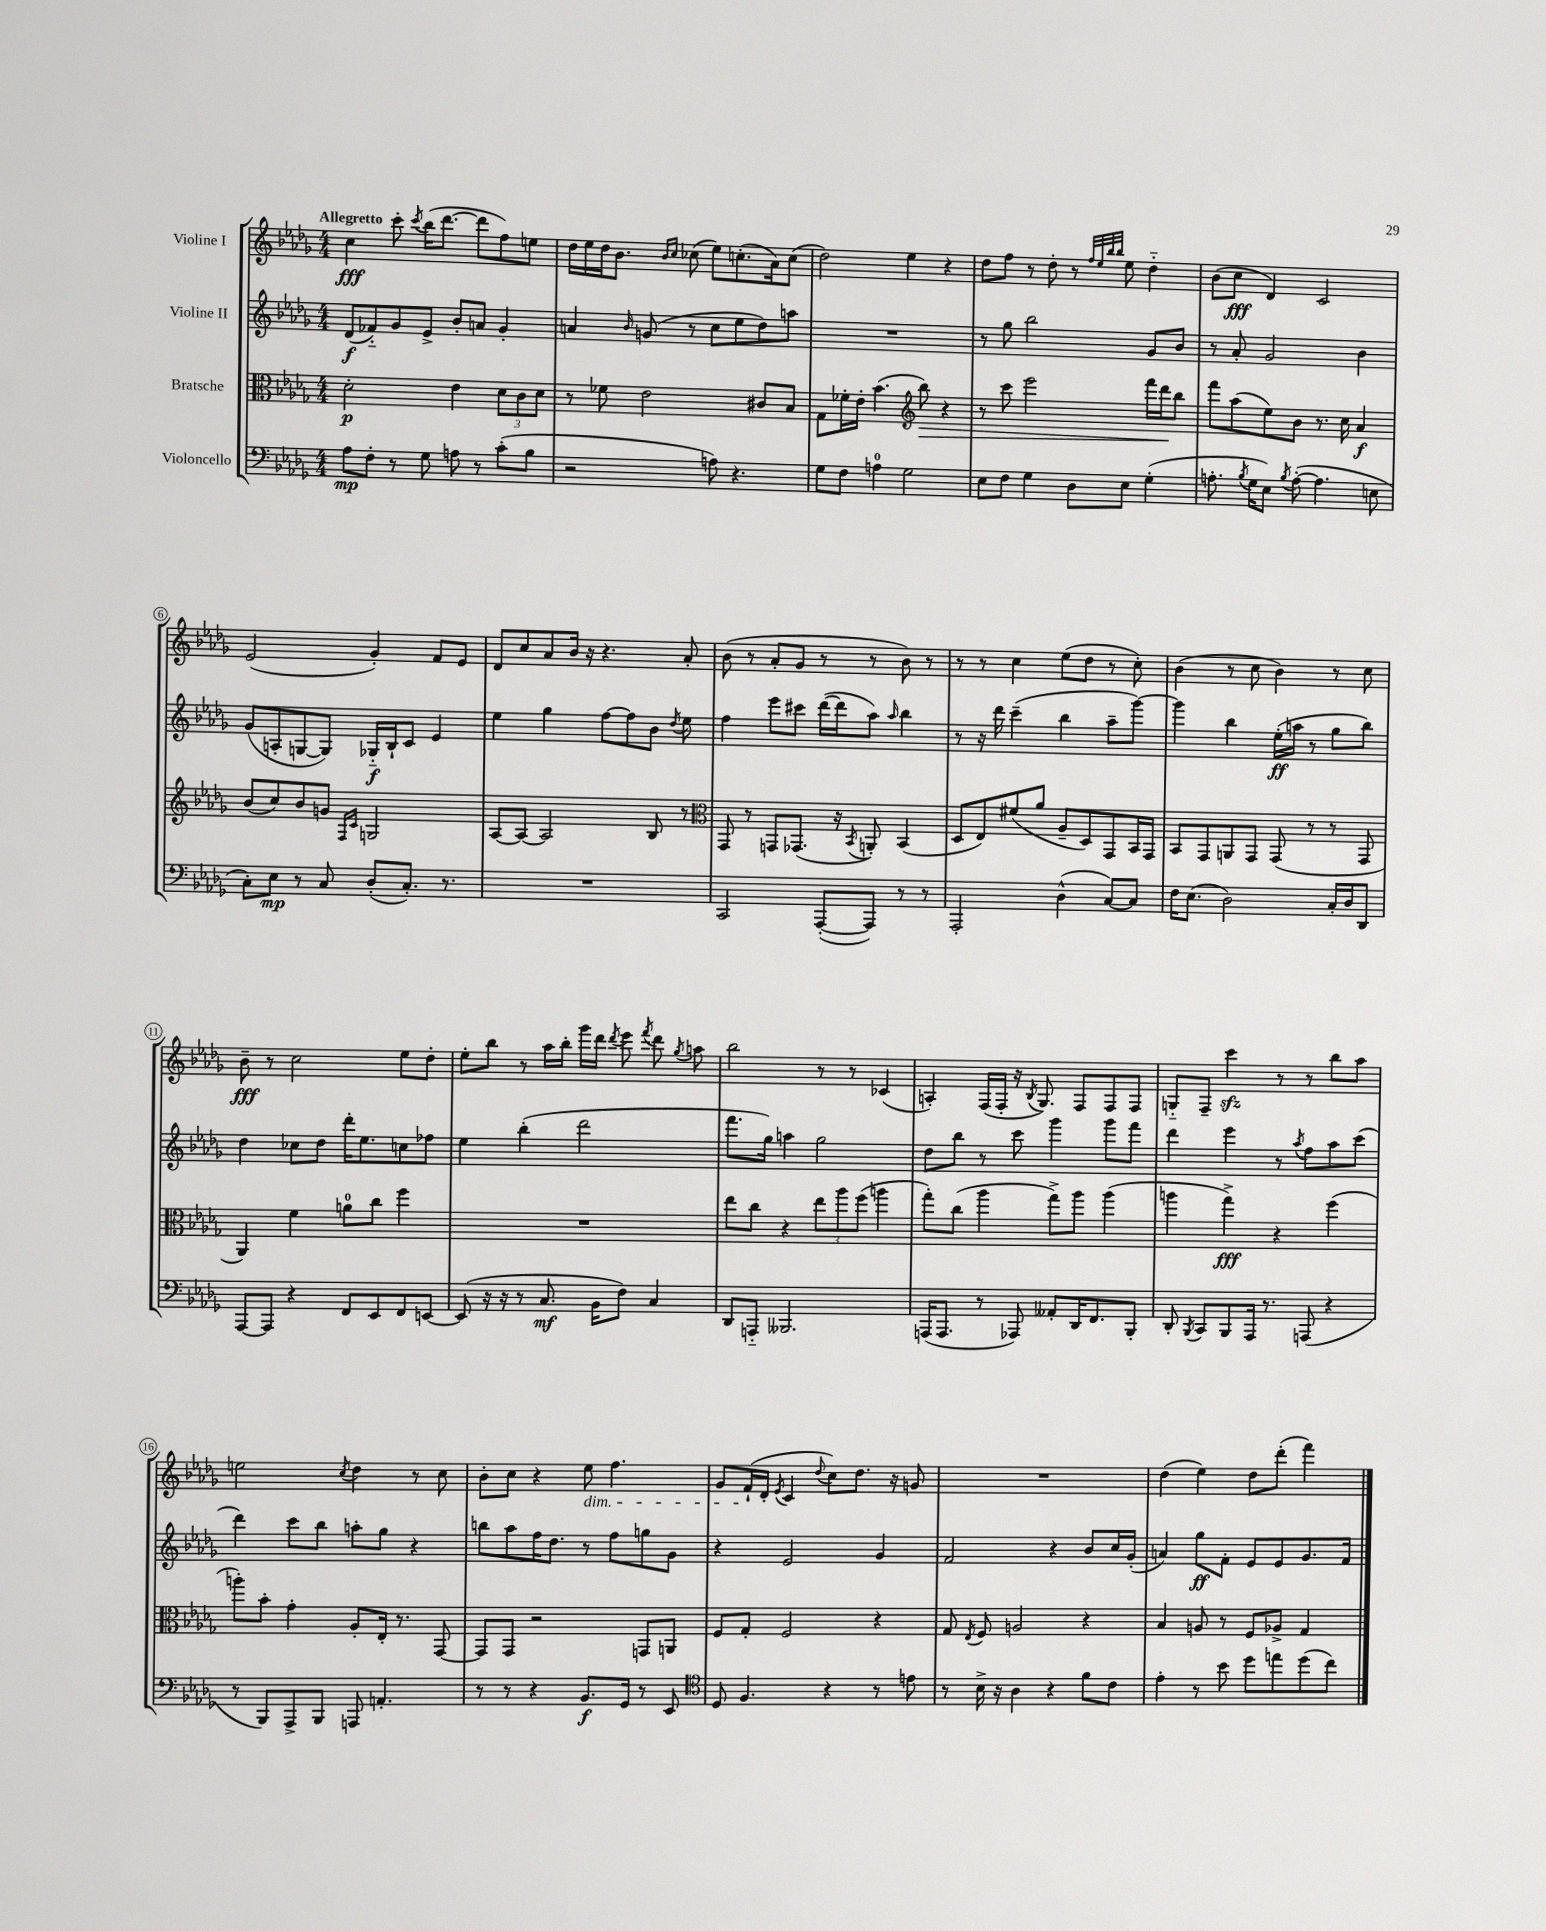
<<
\new StaffGroup <<
\new Staff = "s0" \with { instrumentName = "Violine I" } {
    \clef treble \key des \major \numericTimeSignature \time 4/4 \tempo "Allegretto"
    \autoBeamOff c''4\fff c'''8-. \acciaccatura { c'''8 } bes''16[( des'''8.]~ des'''8[ f''8) e''8] |
    des''16[ ees''16 des''16 bes'8.] \grace { bes'16[ c''16] } ces''8( ees''8[) c''8.-.( aes'16) c''8]( |
    des''2) ees''4 r4 |
    des''8[ f''8] r8 des''8-. r8 \grace { f''32[ ees''32 bes''32 bes''32] } ees''8 des''4-_ |
    bes'8[( c''8]\fff des'4) c'2 |
    ees'2( ges'4-.) f'8[ ees'8] |
    des'8[ c''8 aes'8 bes'16] r16 r4. aes'8-. |
    bes'8( r8 aes'8[-. ges'8] r8 r8 bes'8) r8 |
    r8 r8 c''4 ees''8[( des''8] r8 c''8-.) |
    bes'4( r8 c''8 bes'4) r8 c''8 |
    bes'8--\fff r8 c''2 ees''8[ des''8]-. |
    ees''8[-. bes''8] r8 aes''16[ bes''16]-. ges'''16[ des'''16] \acciaccatura { des'''8 } ees'''8 \acciaccatura { f'''8 } des'''8 \acciaccatura { ges''8 } a''8 |
    bes''2 r8 r8 ces'4( |
    a4-.) f16[( f16]-. r16 \acciaccatura { bes8 } ges8.) f8[ f8 f8] |
    g8[-_ f8]-- c'''4\sfz r8 r8 bes''8[ aes''8] |
    e''2 \acciaccatura { c''8 } des''4 r8 c''8 |
    bes'8[-. c''8] r4 ees''8\dim f''4. |
    ges'8[ f'16-!\!( des'16]-. \acciaccatura { ees'8 } c'4 \appoggiatura { des''8 } c''8[) des''8.] r16 g'8 |
    R1 |
    des''4( ees''4) des''8[ des'''8]-.( f'''4) \bar "|." |
}
\new Staff = "s1" \with { instrumentName = "Violine II" } {
    \clef treble \key des \major \numericTimeSignature \time 4/4
    \autoBeamOff des'8[\f( fes'8-_) ges'8 ees'8]-> bes'8[-. a'8] ges'4-. |
    a'4 \grace { bes'16 } g'8( r8 c''8[ ees''8 des''8) a''8] |
    R1 |
    r8 ges''8 bes''2 ges'8[ bes'8] |
    r8 aes'8-. ges'2 bes'4 |
    ges'8[( a8-. g8~ g8]) ges16[-_\f bes16-! c'8] ees'4 |
    ees''4 ges''4 f''8[~ f''8 bes'8] \acciaccatura { des''8 } ees''8 |
    f''4 ees'''8[ cis'''8] des'''16[~( des'''16 aes''8]) \grace { aes''16 } bes''4 |
    r8 r16 des'''16 c'''4--( bes''4 aes''8[-- ges'''8]~) |
    ges'''4 bes''4 ees''16[-.\ff( a''16] r8 ges''8[ bes''8]) |
    des''4 ces''8[ des''8] des'''16[-. ees''8. c''8 fes''8] |
    ees''4 bes''4-.( des'''2 |
    f'''8.[ ges''16]) a''4 ges''2 |
    des''8[ bes''8] r8 c'''8 ges'''4 ges'''8[ f'''8] |
    des'''4 ees'''4 r8 \acciaccatura { aes''8 } f''8[ aes''8 c'''8]( |
    des'''4) c'''8[ bes''8] a''8[-. ges''8] r4 |
    b''8[ aes''8 f''16 des''8.] r8 f''8[ g''8 ges'8] |
    r4 ees'2 ges'4 |
    f'2 r4 bes'8[ c''16 ges'16]-.( |
    a'4) ges''8[\ff f'8]-. ees'8[ ees'8 ges'8. f'16] \bar "|." |
}
\new Staff = "s2" \with { instrumentName = "Bratsche" } {
    \clef alto \key des \major \numericTimeSignature \time 4/4
    \autoBeamOff des'2-.\p ees'4 \tuplet 3/2 { des'8[ c'8 des'8] } |
    r8 fes'8 ees'2 cis'8[ bes8] |
    ges8[ fes'16-. ees'16]-. bes'4.( \clef treble bes''8\>) r4 |
    r8 c'''8 ees'''2 f'''16[ des'''16\! bes''8] |
    f'''8[ aes''8( ees''8) bes'8] r8. c''16 aes'4\f |
    bes'8[( c''8) bes'8 g'8] \grace { f16[ c'16] } g2 |
    aes8[~ aes8]~ aes2 bes8 r8 |
    \clef alto ges,8 r8 g,8[ ges,8.]( r16 \acciaccatura { bes,8 } a,8-.) bes,4( |
    des8[ ees8) fis'8( aes'8] aes8[-- des8) ges,8 bes,16 ges,16] |
    bes,8[ ges,8 a,8 ges,8] ges,8( r8 r8 ges,8 |
    aes,4) f'4 a'8[-0 c''8] f''4 |
    R1 |
    ees''8[ c''8] r4 \tuplet 3/2 { ees''8[ aes''8 f''8]( } a''4 |
    ges''8[-.) c''8]( aes''4 ges''8[->) aes''8] aes''4( |
    a''4 ges''4->\fff) r4 f''4( |
    a''8[-.) bes'8]-. ges'4-. aes8[-. ees16]-. r8. ges,8~ |
    ges,8[ ges,8] r2 g,8[ a,8] |
    f8[ ges8]-. f2 r4 |
    ges8 \acciaccatura { ees8 } f8 a2 r4 |
    bes4 a8 r8 f8[ aes8]-> ges4 \bar "|." |
}
\new Staff = "s3" \with { instrumentName = "Violoncello" } {
    \clef bass \key des \major \numericTimeSignature \time 4/4
    \autoBeamOff aes8[\mp f8]-. r8 ges8 a8 r8 c'8[-.( bes8] |
    r2 a8) r4. |
    ges8[ f8] a4-0 ges2 |
    ees8[ f8] ges4 des8[ ees8] ges4-.( |
    a8.-. \acciaccatura { bes8 } ges16[ ees8]) \acciaccatura { bes8 } a8~-.( a4. e8 |
    c8[-.) ees8]\mp r8 c8 des8[-.( c8.]-.) r8. |
    R1 |
    c,2 aes,,8[~-.( aes,,8]) r8 r8 |
    aes,,2-. des4-^( c8[~) c8] |
    f16[ ees8.]( des2) c16[-. des16 des,8] |
    aes,,8[~ aes,,8] r4 f,8[ ees,8 f,8 e,8]~ |
    e,8( r16 r16 r8 c8.\mf bes,16[ f8]) c4 |
    des,8[ a,,8]-_ beses,,2. |
    a,,16[( a,,8.] r8 aes,,8) aeses,8[-. des,16 f,8. bes,,8]-. |
    des,8-. \acciaccatura { bes,,8 } c,8[ bes,,8 aes,,16] r8. a,,8( r4 |
    r8 bes,,8[) aes,,8-> bes,,8] a,,8 a,4.-. |
    r8 r8 r4 bes,8.[\f ges,16] r8 ees,8 |
    \clef tenor des8 f4. r4 r8 e'8 |
    r8 bes16-> r16 aes4 r4 f'8[ c'8] |
    ees'4-. r8 bes'8 des''8[ e''8 des''8( c''8]) \bar "|." |
}
>>
>>
\layout { \context { \Score \override BarNumber.stencil = #(make-stencil-circler 0.1 0.3 ly:text-interface::print) } }
